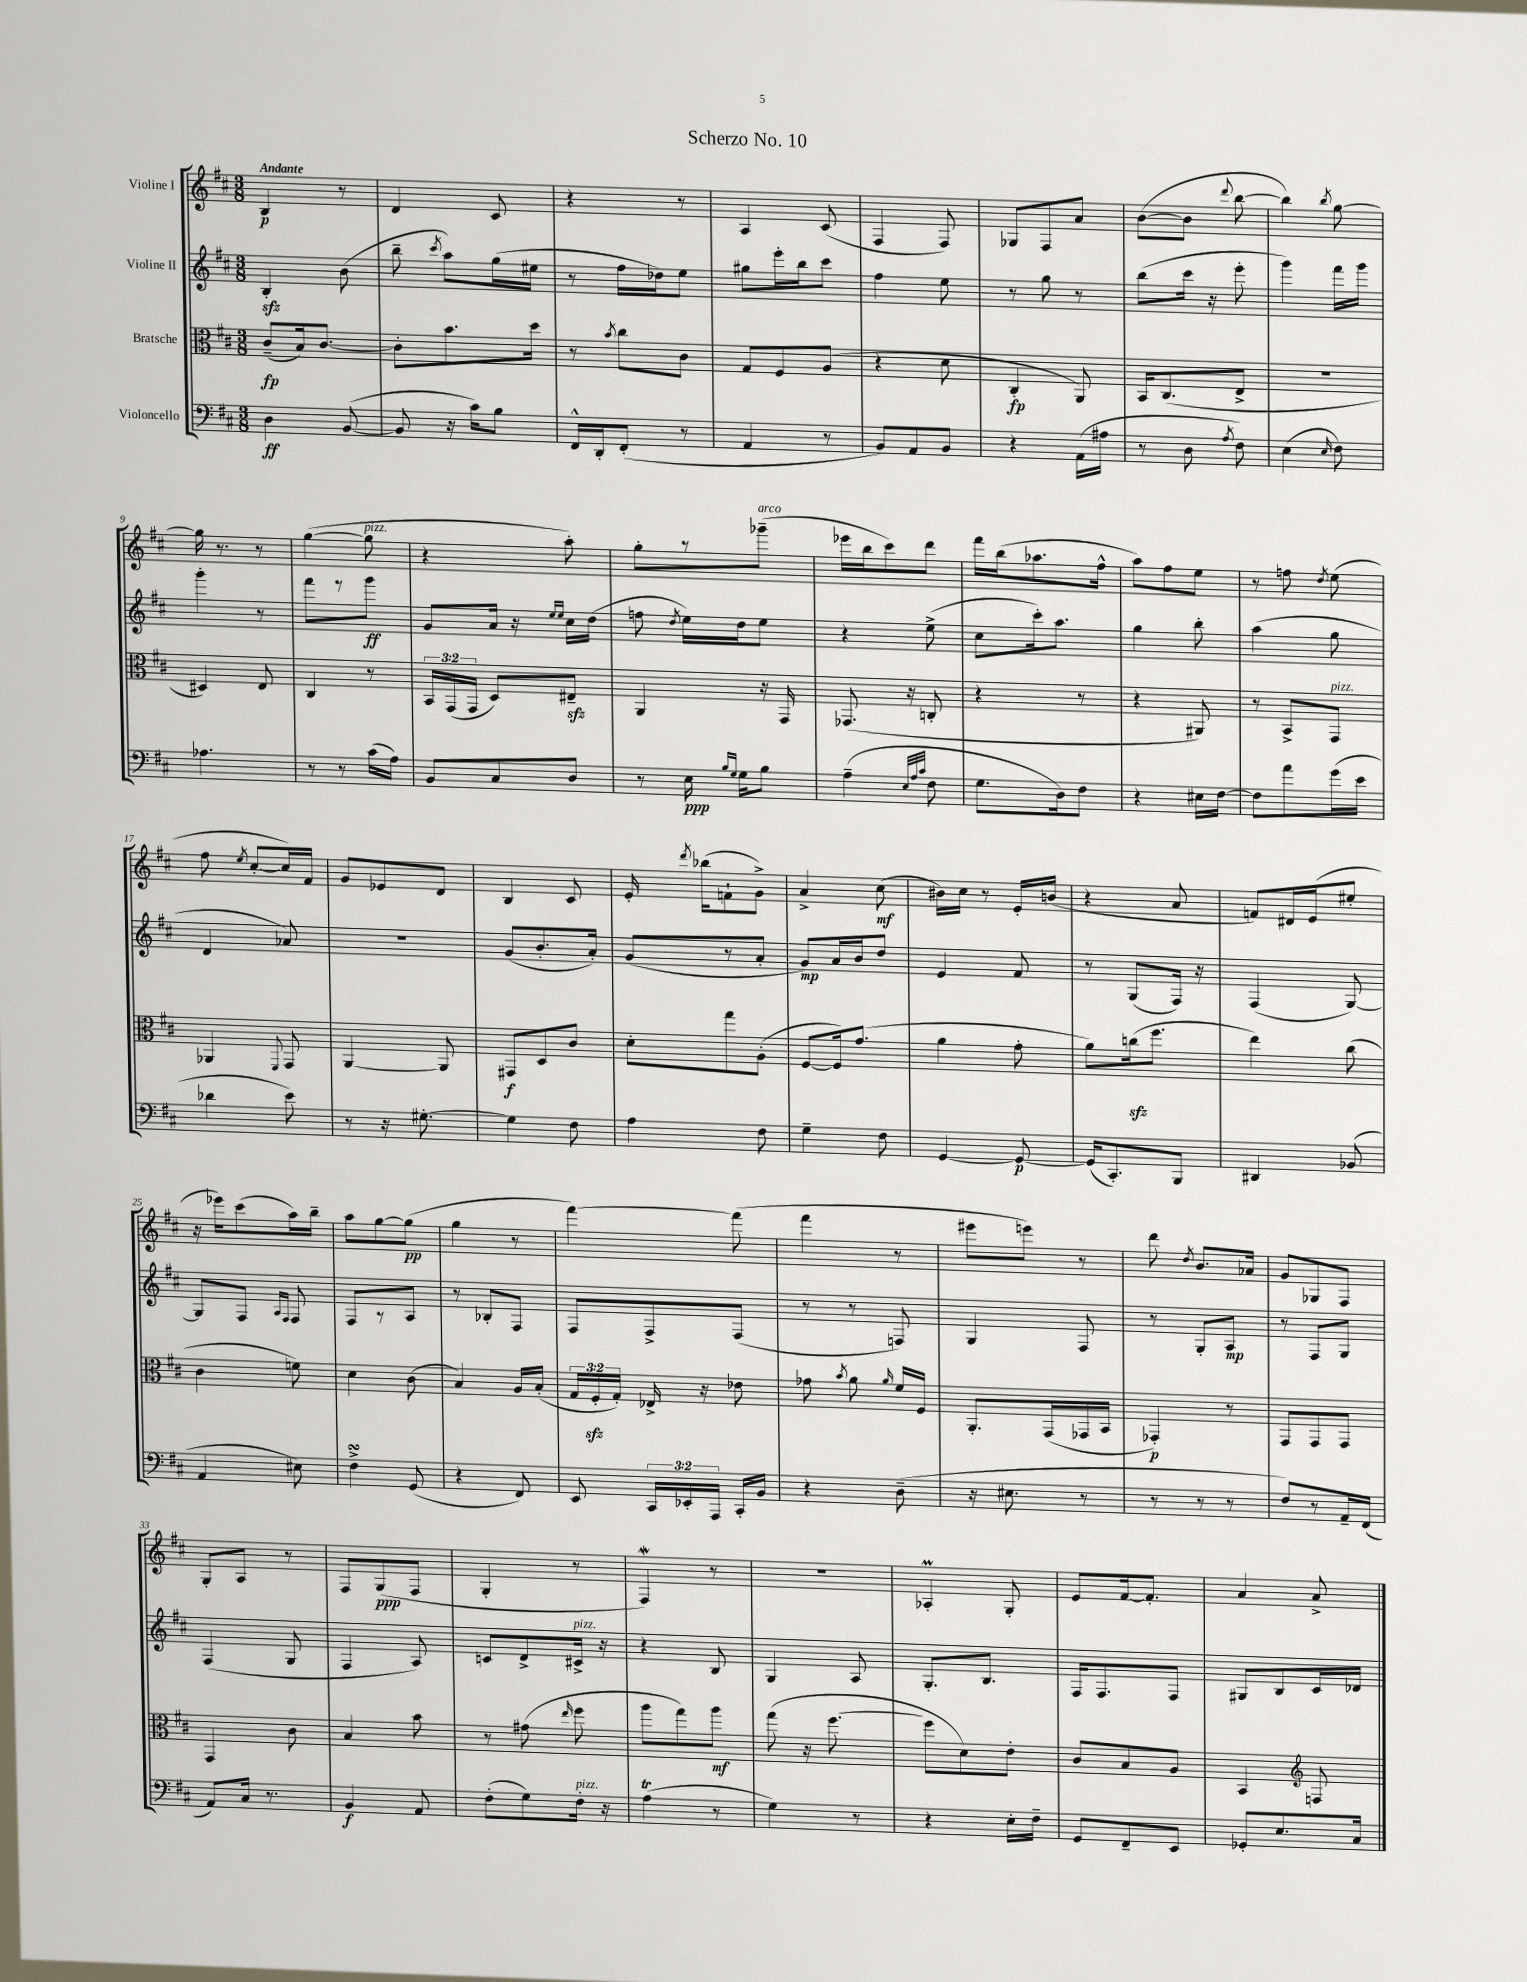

**kern	**dynam	**kern	**dynam	**kern	**dynam	**kern	**dynam
*part4	*part4	*part3	*part3	*part2	*part2	*part1	*part1
*staff4	*staff4	*staff3	*staff3	*staff2	*staff2	*staff1	*staff1
*I"Violoncello	*	*I"Bratsche	*	*I"Violine II	*	*I"Violine I	*
*clefF4	*	*clefC3	*	*clefG2	*	*clefG2	*
*k[f#c#]	*	*k[f#c#]	*	*k[f#c#]	*	*k[f#c#]	*
*M3/8	*	*M3/8	*	*M3/8	*	*M3/8	*
=1	=1	=1	=1	=1	=1	=1	=1
!	!	!	!	!	!	!LO:TX:a:B:t=Andante	!
4D\	ff	(8c#~/L	fp	4Bzz'/	.	4B/	p
.	.	16B/k)	.	.	.	.	.
.	.	[8.c#/J	.	.	.	.	.
([8BB/	.	.	.	(8b\	.	8r	.
=2	=2	=2	=2	=2	=2	=2	=2
8BB/]	.	8c#'\L]	.	8bb~\	.	4d/	.
.	.	.	.	8qccc#/	.	.	.
16r	.	8.b\	.	8aa\L)	.	.	.
16c#\KL)	.	.	.	.	.	.	.
8B\J	.	.	.	(16gg\L	.	8c#/	.
.	.	16dd\Jk	.	16ee#X\JJ	.	.	.
=3	=3	=3	=3	=3	=3	=3	=3
16FF#^^/LL	.	8r	.	8r	.	4r	.
16DD'/J	.	.	.	.	.	.	.
.	.	8qb/	.	.	.	.	.
(8FF#'/J	.	8cc#\L	.	16ff#\LL	.	.	.
.	.	.	.	16dd-X\J)	.	.	.
8r	.	8c#\J	.	8ee\J	.	8r	.
=4	=4	=4	=4	=4	=4	=4	=4
4AA/	.	8G/L	.	8gg#X\L	.	4A/	.
.	.	8F#/	.	16eee'\L	.	.	.
.	.	.	.	16bb\J	.	.	.
8r	.	(8A/J	.	8ccc#\J	.	(8c#/	.
=5	=5	=5	=5	=5	=5	=5	=5
8BB/L)	.	4r	.	4ff#\	.	4F#/	.
8AA/	.	.	.	.	.	.	.
8BB/J	.	8d\	.	8ee\	.	8F#/)	.
=6	=6	=6	=6	=6	=6	=6	=6
4r	.	4C#'/	fp	8r	.	8G-X/L	.
.	.	.	.	8gg\	.	8F#/	.
(16AA\LL	.	8AA/)	.	8r	.	8a/J	.
16A#X\JJ	.	.	.	.	.	.	.
=7	=7	=7	=7	=7	=7	=7	=7
8r	.	16BB/KL	.	(8bb\L	.	([8b\L	.
.	.	(8.C#/	.	.	.	.	.
8D\	.	.	.	16ccc#\Jk	.	8b\J]	.
.	.	.	.	16r	.	.	.
8qA/	.	.	.	.	.	8qqddd/	.
8F#\)	.	8E^/J	.	8eee'\	.	[8bb\	.
=8	=8	=8	=8	=8	=8	=8	=8
(4E\	.	4.r	.	4ggg\)	.	4bb\])	.
16qqE/	.	.	.	.	.	8qbb/	.
8F#\)	.	.	.	16fff#\LL	.	[8gg\	.
.	.	.	.	16ggg\JJ	.	.	.
!!LO:LB:g=z
=9	=9	=9	=9	=9	=9	=9	=9
4.A-X\	.	4D#X/)	.	4ggg'\	.	16gg\]	.
.	.	.	.	.	.	8.r	.
.	.	8E/	.	8r	.	8r	.
=10	=10	=10	=10	=10	=10	=10	=10
8r	.	4C#/	.	8fff#\L	.	([4gg\	.
8r	.	.	.	8r	.	.	.
!	!	!	!	!	!	!LO:TX:a:i:t=pizz.	!
(16c#\LL	.	8r	.	8ggg\J	ff	8gg\]	.
16A\JJ)	.	.	.	.	.	.	.
=11	=11	=11	=11	=11	=11	=11	=11
8BB/L	.	24BB/LL	.	8g/L	.	4r	.
.	.	(24GG/	.	.	.	.	.
.	.	24GG/JJ	.	.	.	.	.
8C#/	.	8D/L)	.	16a/Jk	.	.	.
.	.	.	.	16r	.	.	.
.	.	.	.	16qqee/LL	.	.	.
.	.	.	.	16qqee/JJ	.	.	.
8D/J	.	8E#Xzz~/J	.	16cc#\LL	.	8aa'\)	.
.	.	.	.	(16dd\JJ	.	.	.
=12	=12	=12	=12	=12	=12	=12	=12
8r	.	4AA/	.	8ffn\	.	8gg'\L	.
.	.	.	.	8qdd/	.	.	.
16E\	ppp	.	.	16ee\LL)	.	8r	.
16qqB/LL	.	.	.	.	.	.	.
16qqG/JJ	.	.	.	.	.	.	.
16G\KL	.	.	.	16dd\J	.	.	.
!	!	!	!	!	!	!LO:TX:a:i:t=arco	!
8B\J	.	16r	.	8ee\J	.	(8ggg-X~\J	.
.	.	16GG/	.	.	.	.	.
=13	=13	=13	=13	=13	=13	=13	=13
(4A~\	.	(8.GG-X/	.	4r	.	16eee-X\LL	.
.	.	.	.	.	.	16bb\J	.
.	.	.	.	.	.	8ccc#\)	.
.	.	16r	.	.	.	.	.
32qqE/LLL	.	.	.	.	.	.	.
32qqA/	.	.	.	.	.	.	.
32qqc#/JJJ	.	.	.	.	.	.	.
8F#\	.	8Cn'/	.	(8ee^\	.	8ddd\J	.
=14	=14	=14	=14	=14	=14	=14	=14
8.G\L	.	4r	.	8cc#\L	.	16fff#\LL	.
.	.	.	.	.	.	(16bb\J	.
.	.	.	.	16ccc#'\k)	.	8.aa-X\	.
16D\k)	.	.	.	8.aa\J	.	.	.
8F#\J	.	8r	.	.	.	.	.
.	.	.	.	.	.	16ff#^^\Jk	.
=15	=15	=15	=15	=15	=15	=15	=15
4r	.	4r	.	4gg\	.	8aa\L)	.
.	.	.	.	.	.	8ff#\	.
16E#X\LL	.	8AA#X/)	.	8bb'\	.	8ee\J	.
[16F#\JJ	.	.	.	.	.	.	.
=16	=16	=16	=16	=16	=16	=16	=16
8F#\L]	.	8r	.	(4aa\	.	8r	.
8a\	.	8BB^/L	.	.	.	8ffn\	.
.	.	.	.	.	.	8qdd/	.
!	!	!LO:TX:a:i:t=pizz.	!	!	!	!	!
(16g\L	.	8GG/J	.	8gg\	.	(8ee\	.
16e\JJ	.	.	.	.	.	.	.
!!LO:LB:g=z
=17	=17	=17	=17	=17	=17	=17	=17
4d-X\	.	4AA-X/	.	4d/	.	8ff#\	.
.	.	.	.	.	.	8qee/	.
.	.	.	.	.	.	[8cc#'/L	.
.	.	8qqFF#/	.	.	.	.	.
8e\)	.	8GG/	.	8a-X/)	.	16cc#/L])	.
.	.	.	.	.	.	16f#/JJ	.
=18	=18	=18	=18	=18	=18	=18	=18
8r	.	[4AA/	.	4.r	.	8g/L	.
16r	.	.	.	.	.	8e-X/	.
[8.G#X'\	.	.	.	.	.	.	.
.	.	8AA/]	.	.	.	8d/J	.
=19	=19	=19	=19	=19	=19	=19	=19
4G#\]	.	8GG#X/L	f	(8g/L	.	4B/	.
.	.	8D/	.	8.b'/	.	.	.
8F#\	.	8c#/J	.	.	.	8c#/	.
.	.	.	.	16a'/Jk)	.	.	.
=20	=20	=20	=20	=20	=20	=20	=20
4A\	.	8d'\L	.	(8g/L	.	16e'/	.
.	.	.	.	.	.	8qddd/	.
.	.	.	.	.	.	(16bb-X\KL	.
.	.	8gg\	.	8r	.	8fn`\	.
8F#\	.	(8A'\J	.	8a'/J	.	8g^\J)	.
=21	=21	=21	=21	=21	=21	=21	=21
4G~\	.	[8F#/L	.	8g/L)	mp	4a^/	.
.	.	16F#/k])	.	16a/L	.	.	.
.	.	(8.g/J	.	16b/J	.	.	.
8F#\	.	.	.	8dd/J	.	(8cc#\	mf
=22	=22	=22	=22	=22	=22	=22	=22
[4GG/	.	4a\	.	4e/	.	16b#X\LL)	.
.	.	.	.	.	.	16cc#\JJ	.
.	.	.	.	.	.	8r	.
8GG/_	p	8g'\	.	8f#/	.	16e'/LL	.
.	.	.	.	.	.	(16bn/JJ	.
=23	=23	=23	=23	=23	=23	=23	=23
(16GG/KL]	.	8a\L)	.	8r	.	4r	.
8.CC#'/)	.	.	.	.	.	.	.
.	.	(16ccnzz\k	.	(8G/L	.	.	.
.	.	8.ff#\J	.	.	.	.	.
8BBB/J	.	.	.	16F#/Jk)	.	8a/	.
.	.	.	.	16r	.	.	.
=24	=24	=24	=24	=24	=24	=24	=24
4DD#X/	.	4ee\)	.	(4F#/	.	8fn/L)	.
.	.	.	.	.	.	16d#X/L	.
.	.	.	.	.	.	(16e/J	.
(8BB-X/	.	(8cc#\	.	[8G/)	.	8ee#X'/J	.
!!LO:LB:g=z
=25	=25	=25	=25	=25	=25	=25	=25
4AA/	.	4c#\	.	8G/L]	.	16r	.
.	.	.	.	.	.	16eee-X\KL)	.
.	.	.	.	8F#/J	.	(8ccc#\	.
.	.	.	.	16qqA/LL	.	.	.
.	.	.	.	16qqF#/JJ	.	.	.
8E#X\)	.	8fn\)	.	8F#/	.	16aa\L)	.
.	.	.	.	.	.	16bb~\JJ	.
=26	=26	=26	=26	=26	=26	=26	=26
4F#sSsS^\	.	4d\	.	8F#/L	.	8aa\L	.
.	.	.	.	8r	.	[8gg\	.
(8GG/	.	(8c#\	.	8A/J	.	(8gg\J]	pp
=27	=27	=27	=27	=27	=27	=27	=27
4r	.	4B/)	.	8r	.	4gg\	.
.	.	.	.	8B-X'/L	.	.	.
8FF#/)	.	16A/LL	.	8F#/J	.	8r	.
.	.	(16B'/JJ	.	.	.	.	.
=28	=28	=28	=28	=28	=28	=28	=28
8EE/	.	24G/LL	.	8F#/L	.	[4fff#\)	.
.	.	24F#zz'/	.	.	.	.	.
.	.	24G'/JJ)	.	.	.	.	.
24CC#/LL	.	16E-X^/	.	8F#^/	.	.	.
24EE-X'/	.	.	.	.	.	.	.
.	.	16r	.	.	.	.	.
24AAA/JJ	.	.	.	.	.	.	.
16CC#'/LL	.	8e-X\	.	(8F#/J	.	(8fff#\]	.
16BB/JJ	.	.	.	.	.	.	.
=29	=29	=29	=29	=29	=29	=29	=29
4r	.	8g-X\	.	8r	.	4fff#\	.
.	.	8qb/	.	.	.	.	.
.	.	8a\	.	8r	.	.	.
.	.	16qqa/	.	.	.	.	.
(8D~\	.	16f#/LL	.	8Fn/)	.	8r	.
.	.	16F#/JJ	.	.	.	.	.
=30	=30	=30	=30	=30	=30	=30	=30
16r	.	8.AA'/L	.	4G/	.	8eee#X\L	.
8.E#X\	.	.	.	.	.	.	.
.	.	.	.	.	.	8eeen\J)	.
.	.	(16GG/L	.	.	.	.	.
8r	.	16GG-X/	.	8F#/	.	8r	.
.	.	16BB/JJ	.	.	.	.	.
=31	=31	=31	=31	=31	=31	=31	=31
8r	.	4GG-X'/)	p	8r	.	8ddd\	.
.	.	.	.	.	.	8qdd/	.
8r	.	.	.	8G'/L	.	8.b/L	.
8r	.	8r	.	8A/J	mp	.	.
.	.	.	.	.	.	16a-X/Jk	.
=32	=32	=32	=32	=32	=32	=32	=32
8F#/L)	.	8GG/L	.	8r	.	8g/L	.
8r	.	8GG/	.	8F#/L	.	8G-X/	.
16AA~/L	.	8GG/J	.	8G/J	.	8F#/J	.
(16FF#/JJ	.	.	.	.	.	.	.
!!LO:LB:g=z
=33	=33	=33	=33	=33	=33	=33	=33
8AA/L)	.	4GG/	.	(4F#/	.	8G'/L	.
16C#/Jk	.	.	.	.	.	8A/J	.
8.r	.	.	.	.	.	.	.
.	.	8c#\	.	8G/	.	8r	.
=34	=34	=34	=34	=34	=34	=34	=34
4BB/	f	4B/	.	4F#/	.	8F#/L	.
.	.	.	.	.	.	(8G/	ppp
8AA/	.	8b\	.	8A/)	.	8F#/J	.
=35	=35	=35	=35	=35	=35	=35	=35
(8F#'\L	.	8r	.	8cn/L	.	4G'/	.
8G\)	.	(8g#X\	.	8d^/	.	.	.
.	.	16qqee/	.	.	.	.	.
!	!	!	!	!LO:TX:a:i:t=pizz.	!	!	!
!LO:TX:a:i:t=pizz.	!	!	!	!	!	!	!
16F#'\Jk	.	8ff#\	.	16c#X^/Jk	.	8r	.
16r	.	.	.	16r	.	.	.
=36	=36	=36	=36	=36	=36	=36	=36
(4AT\	.	8aa\L	.	4r	.	4F#W/)	.
.	.	8gg\)	.	.	.	.	.
8r	.	8aa\J	mf	8B/	.	8r	.
=37	=37	=37	=37	=37	=37	=37	=37
4G\)	.	(8gg\	.	4G/	.	4.r	.
.	.	16r	.	.	.	.	.
.	.	[8.ff#\	.	.	.	.	.
8r	.	.	.	8A/	.	.	.
=38	=38	=38	=38	=38	=38	=38	=38
4r	.	8ff#\L]	.	8.G'/L	.	4A-XM'/	.
.	.	8d\)	.	.	.	.	.
.	.	.	.	8.B/J	.	.	.
16E'\LL	.	8e'\J	.	.	.	8G'/	.
16F#~\JJ	.	.	.	.	.	.	.
=39	=39	=39	=39	=39	=39	=39	=39
8GG/L	.	8c#/L	.	16F#/KL	.	8e/L	.
.	.	.	.	8.F#/	.	.	.
8FF#~/	.	8B/	.	.	.	[16f#/k	.
.	.	.	.	.	.	8.f#'/J]	.
8EE/J	.	8A/J	.	8F#/J	.	.	.
=40	=40	=40	=40	=40	=40	=40	=40
8GG-X'/L	.	4BB/	.	8G#X/L	.	4a/	.
8.E/	.	.	.	8B/	.	.	.
*	*	*clefG2	*	*	*	*	*
.	.	8Fn/	.	16c#/L	.	8a^/	.
16C#/Jk	.	.	.	16d-X/JJ	.	.	.
==	==	==	==	==	==	==	==
*-	*-	*-	*-	*-	*-	*-	*-
